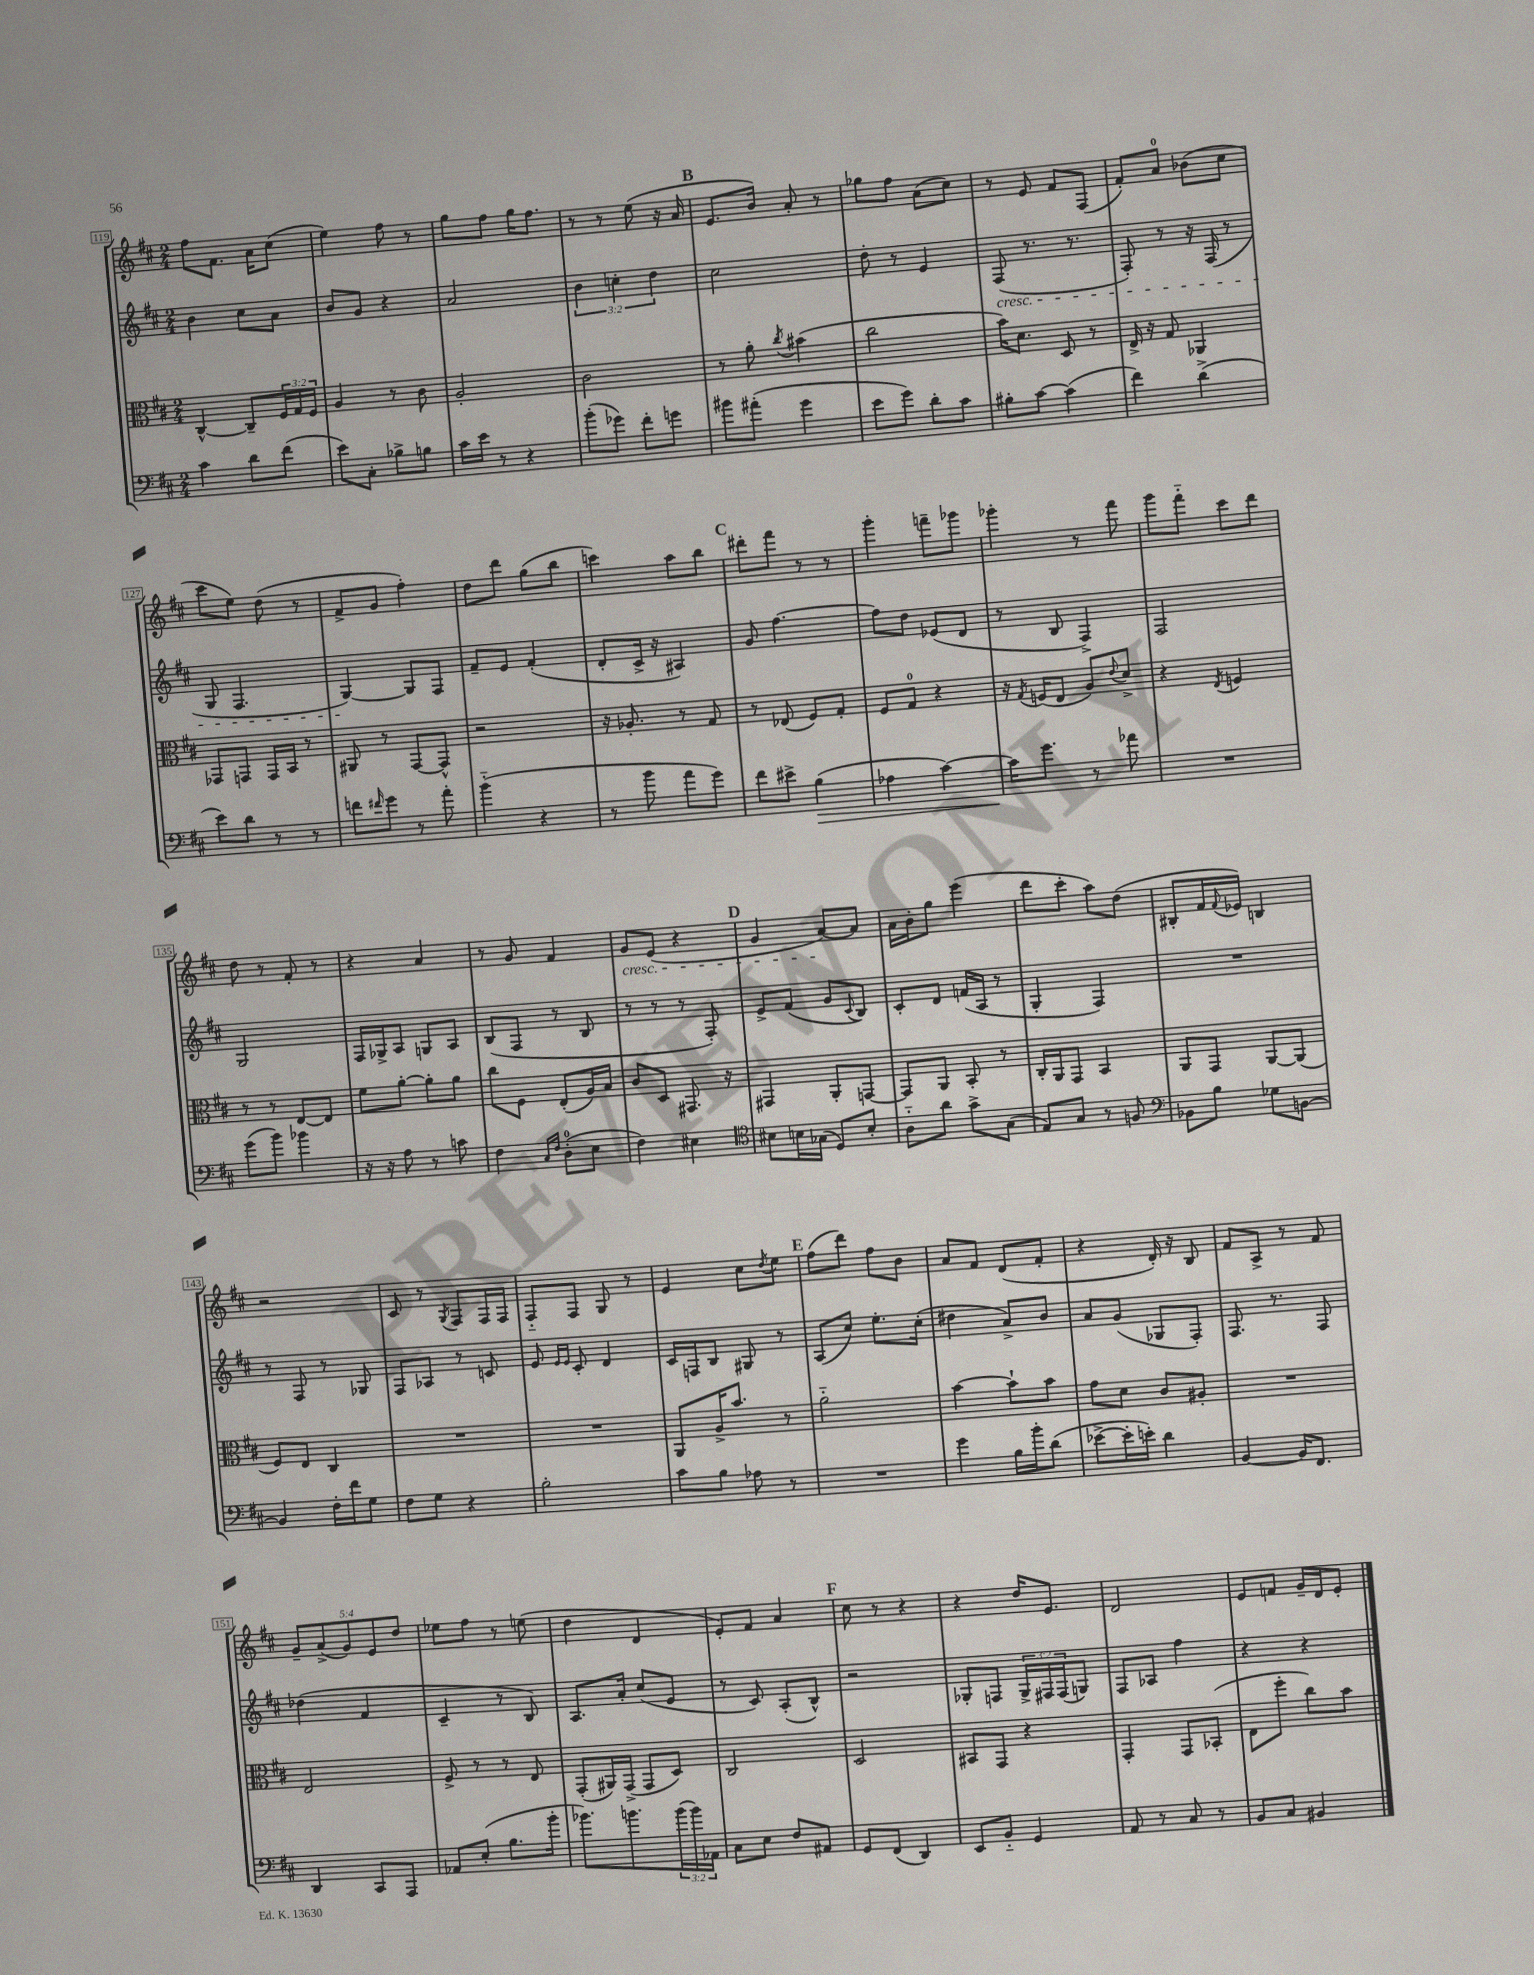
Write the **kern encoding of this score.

**kern	**dynam	**kern	**kern	**kern
*part4	*part4	*part3	*part2	*part1
*staff4	*staff4	*staff3	*staff2	*staff1
*clefF4	*	*clefC3	*clefG2	*clefG2
*k[f#c#]	*	*k[f#c#]	*k[f#c#]	*k[f#c#]
*M2/4	*	*M2/4	*M2/4	*M2/4
=119	=119	=119	=119	=119
4c#\	.	[4C#^^/	4b\	8ff#\L
.	.	.	.	8.f#\J
8d\L	.	8C#~/L]	8cc#\L	.
.	.	.	.	16a\KL
(8f#\J	.	24F#/L	8a\J	(8cc#\J
.	.	24G/	.	.
.	.	24F#/JJ	.	.
=120	=120	=120	=120	=120
8e\L)	.	4A/	8b/L	4ee\)
8C#'\J	.	.	8g/J	.
8B-X^\L	.	8r	4r	8ff#\
8Bn\J	.	8c#\	.	8r
=121	=121	=121	=121	=121
16c#\LL	.	2A'/	2a/	8gg\L
16e\JJ	.	.	.	.
8r	.	.	.	8ff#\J
4r	.	.	.	16gg\KL
.	.	.	.	8.ff#\J
=122	=122	=122	=122	=122
(8b'\L	.	2c#\	6b\	8r
8g-X\J)	.	.	.	8r
.	.	.	6ccn'\	.
8f#'\L	.	.	.	(8ee\
.	.	.	6dd\	.
8gn\J	.	.	.	16r
.	.	.	.	16a/
!!LO:REH:place=s1:t=B
=123	=123	=123	=123	=123
8b#X\L	.	8r	2cc#\	8.e/L
(8a#X'\J	.	8a'\	.	.
.	.	.	.	16b/Jk)
.	.	8qcc#/	.	.
4g\	.	(4b#X\	.	8a'/
.	.	.	.	8r
=124	=124	=124	=124	=124
8e\L	.	2cc#\	8dd'\	8gg-X\L
8g\J)	.	.	8r	8ff#\J
8d'\L	.	.	4e/	(8a\L
8c#\J	.	.	.	8cc#\J)
=125	=125	=125	=125	=125
!	!	!	!LO:TX:b:i:t=cresc.	!
8B#X'\L	.	16b\KL)	(8F#/	8r
.	.	8.d\J	.	.
[8c#\J	.	.	8.r	8e/
(4c#\]	.	8D/	.	8f#/L
.	.	.	8.r	.
.	.	8r	.	(8F#/J
=126	=126	=126	=126	=126
4f#\)	.	16E^/	8F#'/)	8f#'/L)
.	.	16r	.	.
.	.	8G/	8r	8a/J
(4d^\	.	4AA-X/	16r	(8b-X\L
.	.	.	(16F#/	.
.	.	.	8r	8cc#\J
!!LO:LB:g=z
=127	=127	=127	=127	=127
8e\L)	.	8GG-X/L	8G/	8ccc#\L
8d\J	.	8GGn/J	4.F#/	8ee\J)
8r	.	16GG/LL	.	(8dd\
.	.	16BB/JJ	.	.
8r	.	8r	.	8r
=128	=128	=128	=128	=128
8fn\L	.	8AA#X/	[4G/)	8f#^/L
16qqf#X/	.	.	.	.
8g\J	.	8r	.	8g/J
8r	.	[8GG/L	8G/L]	4ff#'\)
8a'\	.	8GG^^/J]	8F#/J	.
=129	=129	=129	=129	=129
(4b\	.	2r	8f#~/L	8dd\L
.	.	.	8e/J	8ddd\J
4r	.	.	(4f#'/	(8gg\L
.	.	.	.	8bb\J
=130	=130	=130	=130	=130
8r	.	16r	8d'/L	4cccn\)
.	.	8.A-X'/	.	.
8b\	.	.	16c#^/Jk	.
.	.	.	16r	.
8a\L	.	8r	4A#X/)	8aa\L
8g\J)	.	8G/	.	8bb\J
!!LO:REH:place=s1:t=C
=131	=131	=131	=131	=131
8f#\L	.	8r	8g/	8ddd#X'\L
8e#X^\J	.	(8E-X/	[4.ff#\	8fff#\J
!	!LO:HP:b	!	!	!
(4B\	>	8F#/L)	.	8r
.	.	8G'/J	.	8r
=132	=132	=132	=132	=132
4A-X\	.	8F#/L	8ff#\L]	4ggg'\
.	.	8G/J	8dd\J	.
[4c#\)	.	4r	(8e-X/L	8fffn~\L
.	.	.	8d/J	8ggg-X\J
=133	=133	=133	=133	=133
16c#\KL]	.	16r	8r	4ggg-X'\
.	.	8qG/	.	.
8.g\J	]	(16Fn/KL	.	.
.	.	8E/J	8B/	.
8r	.	8A/L)	4F#^/)	8r
.	.	8qqe/	.	.
8a-X\	.	8d^/J	.	8fff#\
=134	=134	=134	=134	=134
2r	.	4r	2F#/	8ggg\L
.	.	.	.	8fff#\J
.	.	8qE/	.	.
.	.	4Fn/	.	8ccc#\L
.	.	.	.	8ddd\J
!!LO:LB:g=z
=135	=135	=135	=135	=135
(8g\L	.	8r	2G/	8dd\
8b\J)	.	8r	.	8r
4b-X\	.	[8E/L	.	8f#'/
.	.	8E/J]	.	8r
=136	=136	=136	=136	=136
16r	.	8f#\L	16F#/LL	4r
16r	.	.	16G-X^/J	.
8A\	.	[8a'\J	8A/J	.
8r	.	8a'\L]	8Gn/L	4a/
8cn\	.	8a\J	8A/J	.
=137	=137	=137	=137	=137
4F#\	.	8cc#\L	(8B/L	8r
.	.	8F#\J	8F#/J	8g/
16qqC#/LL	.	.	.	.
16qqF#/JJ	.	.	.	.
(8D'\L	.	(8E'/L	8r	4f#/
8E\J	.	16A/L)	8B/	.
.	.	16B/JJ	.	.
=138	=138	=138	=138	=138
!	!	!	!	!LO:TX:b:i:t=cresc.
4F#\)	.	8c#/L	8r	8g/L
.	.	8D/J	8r	(8e/J
4E#X\	.	8.GG#X/	8r	4r
.	.	.	8F#'/)	.
.	.	16r	.	.
!!LO:REH:place=s1:t=D
=139	=139	=139	=139	=139
*clefC4	*	*	*	*
8B#X\L	.	4GG#X/	8e^/L	4g/
16Bn\L	.	.	(8f#/J	.
(16G-X\JJ	.	.	.	.
8D/L)	.	8AA'/L	8g/L	[8a/L)
.	.	.	8qqc#/	.
8B'/J	.	[8GGn/J	8B/J)	8a/J]
=140	=140	=140	=140	=140
8A\L	.	8GG/L]	8c#'/L	16a\LL
.	.	.	.	16b'\J
8a\J	.	8AA/J	8d/J	8gg\J
8g^\L	.	8BB'/	(16fn/LL	(4eee\
.	.	.	16A/JJ	.
(8G\J	.	8r	8r	.
=141	=141	=141	=141	=141
8E/L)	.	16C#'/LL	4G'/	8ddd\L
.	.	16AA/J	.	.
8G/J	.	8GG/J	.	8ccc#'\J
8r	.	4BB/	4F#/)	8aa\L)
8Fn/	.	.	.	(8dd\J
=142	=142	=142	=142	=142
*clefF4	*	*	*	*
8BB-X\L	.	8AA/L	2r	8B#X'/L
8B\J	.	8GG/J	.	16f#/L
.	.	.	.	8qqf#/
.	.	.	.	16e-X/JJ)
8G-X\L	.	[8AA/L	.	4Bn/
[8BBn\J	.	(8AA/J]	.	.
!!LO:LB:g=z
=143	=143	=143	=143	=143
4BB/]	.	8F#/L)	8r	2r
.	.	8E/J	8F#/	.
16F#'\LL	.	4C#/	8r	.
16f#\J	.	.	.	.
8G\J	.	.	8G-X/	.
=144	=144	=144	=144	=144
8F#\L	.	2r	8F#/L	8c#/
8G\J	.	.	8A-X/J	8r
.	.	.	.	8qG/
4r	.	.	8r	8F#/L
.	.	.	8cn/	16F#/L
.	.	.	.	16F#/JJ
=145	=145	=145	=145	=145
2B'\	.	2r	8e/	8F#/L
.	.	.	16qqe/LL	.
.	.	.	16qqe/JJ	.
.	.	.	8c#'/	8F#/J
.	.	.	4d/	8G/
.	.	.	.	8r
=146	=146	=146	=146	=146
8c#\L	.	8AA/L	16c#/LL	4e/
.	.	.	16Fn/J	.
8B\J	.	16A^/K	8B/J	.
.	.	8.b/J	.	.
8A-X\	.	.	8G#X/	8cc#\L
.	.	.	.	8qdd/
8r	.	8r	8r	8ee\J
!!LO:REH:place=s1:t=E
=147	=147	=147	=147	=147
2r	.	2a\	(8A/L	(8ff#\L
.	.	.	8cc#/J)	8ddd\J)
.	.	.	8.ee'\L	8ff#\L
.	.	.	.	8b\J
.	.	.	(16cc#'\Jk	.
=148	=148	=148	=148	=148
4g\	.	[4b\	4dd#X\	8a/L
.	.	.	.	8f#/J
16B\LL	.	8b`\L]	8a^/L)	(8d/L
16b'\J	.	.	.	.
(8d\J	.	8b\J	8b/J	8f#'/J
=149	=149	=149	=149	=149
[8e-X^\L	.	8g\L	8a/L	4r
16e-'\L]	.	8d\J	(8g/J	.
16en'\JJ)	.	.	.	.
4d\	.	8c#/L	8G-X/L	16d'/)
.	.	.	.	16r
.	.	8A#X'/J	8F#'/J)	8B/
=150	=150	=150	=150	=150
[4BB/	.	2r	8.F#/	8f#/L
.	.	.	.	8A^/J
.	.	.	8.r	.
16BB/KL]	.	.	.	8r
8.FF#/J	.	.	.	.
.	.	.	8F#/	8f#/
!!LO:LB:g=z
=151	=151	=151	=151	=151
4DD/	.	2E/	(4dd-X\	10g~/L
.	.	.	.	(10a^/
.	.	.	.	10g/)
8CC#/L	.	.	4f#/	.
.	.	.	.	10e/
8AAA/J	.	.	.	.
.	.	.	.	10dd/J
=152	=152	=152	=152	=152
8AA-X/L	.	8F#^/	4c#~/	8ee-X\L
(8E'/J	.	8r	.	8ff#\J
8.B\L	.	8r	8r	8r
.	.	8E/	8B/)	(8een\
16b'\Jk	.	.	.	.
=153	=153	=153	=153	=153
8.b-X\L)	.	(8GG'/L	8.A/L	4dd\
.	.	16AA#X/L)	.	.
8.bn\	.	(16GG^/JJ	16a'/Jk	.
.	.	8GG/L	(8cc#/L	4d/
(24b\L	.	8D/J)	8e/J	.
24b\)	.	.	.	.
24AA-X\JJ	.	.	.	.
=154	=154	=154	=154	=154
8C#\L	.	2C#/	8r	8e'/L)
8E\J	.	.	8c#/)	8f#/J
8F#/L	.	.	(8A'/L	4a/
8AA#X/J	.	.	8B^^/J)	.
!!LO:REH:place=s1:t=F
=155	=155	=155	=155	=155
8GG/L	.	2D/	2r	8cc#\
(8FF#/J	.	.	.	8r
4DD/)	.	.	.	4r
=156	=156	=156	=156	=156
8EE/L	.	8BB#X/L	8G-X'/L	4r
8BB/J	.	8GG/J	8Fn/J	.
4GG/	.	4r	24G-^/LL	16dd/KL
.	.	.	24F#X/	.
.	.	.	.	8.e/J
.	.	.	(24F#/J	.
.	.	.	8Gn/J)	.
=157	=157	=157	=157	=157
8AA/	.	4GG'/	8F#/L	2d/
8r	.	.	8A-X/J	.
8C#/	.	8GG/L	4ff#\	.
8r	.	(8BB-X'/J	.	.
=158	=158	=158	=158	=158
8BB/L	.	8E\L	4r	8e/L
8C#/J	.	8ff#'\J	.	8fn/J
4BB#X/	.	8cc#\L)	4r	16g~/LL
.	.	.	.	16d/J
.	.	8b\J	.	8e'/J
==	==	==	==	==
*-	*-	*-	*-	*-
